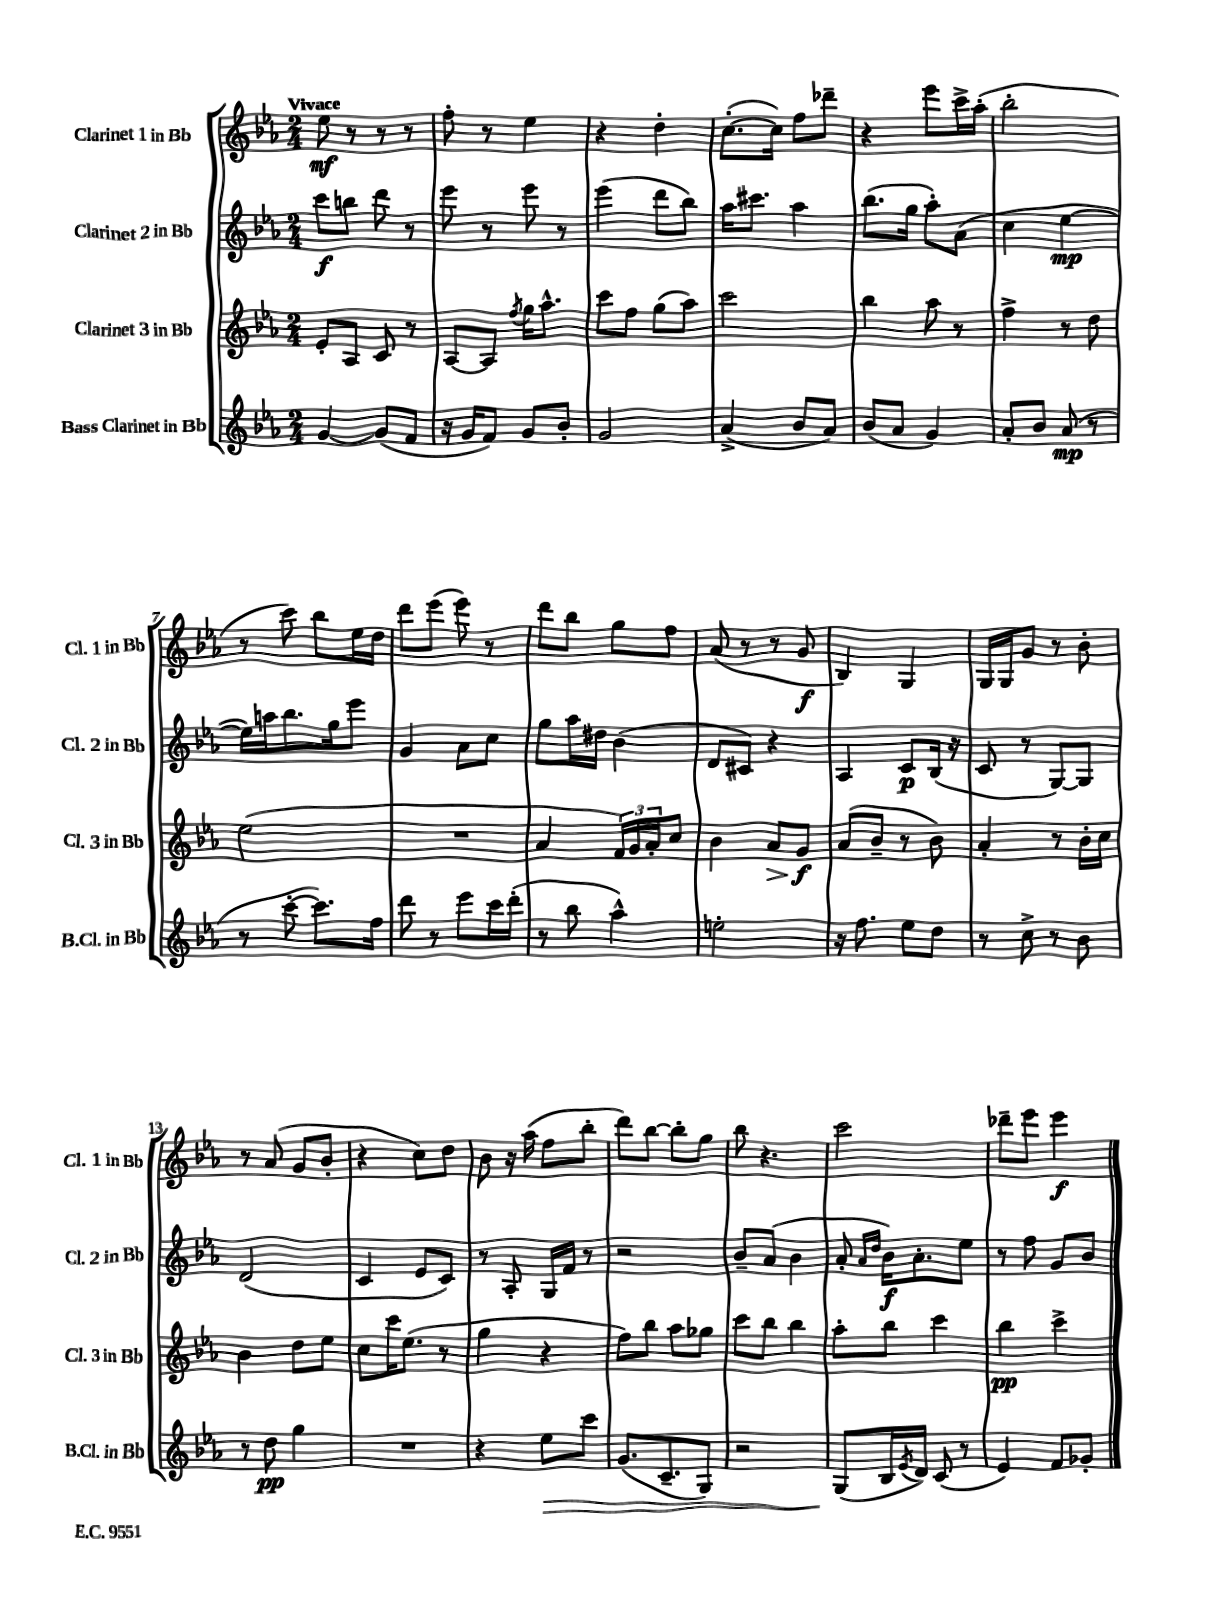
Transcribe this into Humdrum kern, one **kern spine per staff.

**kern	**dynam	**kern	**dynam	**kern	**dynam	**kern	**dynam
*part4	*part4	*part3	*part3	*part2	*part2	*part1	*part1
*staff4	*staff4	*staff3	*staff3	*staff2	*staff2	*staff1	*staff1
*I"Bass Clarinet in Bb	*	*I"Clarinet 3 in Bb	*	*I"Clarinet 2 in Bb	*	*I"Clarinet 1 in Bb	*
*I'B.Cl. in Bb	*	*I'Cl. 3 in Bb	*	*I'Cl. 2 in Bb	*	*I'Cl. 1 in Bb	*
*clefG2	*	*clefG2	*	*clefG2	*	*clefG2	*
*k[b-e-a-]	*	*k[b-e-a-]	*	*k[b-e-a-]	*	*k[b-e-a-]	*
*M2/4	*	*M2/4	*	*M2/4	*	*M2/4	*
=1	=1	=1	=1	=1	=1	=1	=1
!	!	!	!	!	!	!LO:TX:a:B:t=Vivace	!
[4g/	.	8e-'/L	.	8ccc\L	f	8ee-\	mf
.	.	8A-/J	.	8bbn\J	.	8r	.
(8g/L]	.	8c/	.	8ddd\	.	8r	.
8f/J	.	8r	.	8r	.	8r	.
=2	=2	=2	=2	=2	=2	=2	=2
16r	.	[8A-/L	.	8eee-\	.	8ff'\	.
16g/KL	.	.	.	.	.	.	.
8f/J)	.	8A-/J]	.	8r	.	8r	.
.	.	8qff/	.	.	.	.	.
8g/L	.	16gg\KL	.	8eee-\	.	4ee-\	.
.	.	8.aa-^^\J	.	.	.	.	.
8b-'/J	.	.	.	8r	.	.	.
=3	=3	=3	=3	=3	=3	=3	=3
2g/	.	8ccc\L	.	(4eee-\	.	4r	.
.	.	8ff\J	.	.	.	.	.
.	.	(8gg\L	.	8ddd\L	.	4dd'\	.
.	.	8aa-\J)	.	8bb-\J)	.	.	.
=4	=4	=4	=4	=4	=4	=4	=4
(4a-^/	.	2ccc\	.	16aa-\KL	.	([8.cc'\L	.
.	.	.	.	8.ccc#X\J	.	.	.
.	.	.	.	.	.	16cc\Jk])	.
8b-/L	.	.	.	4aa-\	.	8ff\L	.
8a-/J)	.	.	.	.	.	8ddd-X~\J	.
=5	=5	=5	=5	=5	=5	=5	=5
(8b-/L	.	4bb-\	.	(8.bb-\L	.	4r	.
8a-/J	.	.	.	.	.	.	.
.	.	.	.	16gg\Jk	.	.	.
4g/)	.	8aa-\	.	8aa-'\L)	.	8eee-\L	.
.	.	8r	.	(8a-\J	.	16ccc^\L	.
.	.	.	.	.	.	(16aa-'\JJ	.
=6	=6	=6	=6	=6	=6	=6	=6
8a-'/L	.	4ff^\	.	4cc\	.	2bb-'\	.
8b-/J	.	.	.	.	.	.	.
(8a-/	mp	8r	.	[4ee-\	mp	.	.
8r	.	8dd\	.	.	.	.	.
!!LO:LB:g=z
=7	=7	=7	=7	=7	=7	=7	=7
8r	.	(2ee-\	.	16ee-\LL])	.	8r	.
.	.	.	.	16aan\J	.	.	.
[8ccc'\	.	.	.	8.bb-\	.	8ccc\)	.
8.ccc\L])	.	.	.	.	.	8bb-\L	.
.	.	.	.	16gg\k	.	.	.
.	.	.	.	8eee-\J	.	16ee-\L	.
16ff\Jk	.	.	.	.	.	16dd\JJ	.
=8	=8	=8	=8	=8	=8	=8	=8
8ddd\	.	2r	.	4g/	.	8ddd\L	.
8r	.	.	.	.	.	(8eee-\J	.
8eee-\L	.	.	.	8a-\L	.	8eee-\)	.
16ccc\L	.	.	.	8cc\J	.	8r	.
(16ddd'\JJ	.	.	.	.	.	.	.
=9	=9	=9	=9	=9	=9	=9	=9
8r	.	4a-/	.	8gg\L	.	8ddd\L	.
8bb-\	.	.	.	16aa-\L	.	8bb-\J	.
.	.	.	.	16dd#X\JJ	.	.	.
4aa-^^\)	.	24f/LL)	.	(4b-\	.	8gg\L	.
.	.	24g/	.	.	.	.	.
.	.	24a-'/J	.	.	.	.	.
.	.	8cc/J	.	.	.	8ff\J	.
=10	=10	=10	=10	=10	=10	=10	=10
2een'\	.	4b-\	.	8d/L	.	(8a-/	.
.	.	.	.	8c#X/J)	.	8r	.
!	!	!	!LO:HP:b	!	!	!	!
.	.	8a-/L	>	4r	.	8r	.
.	.	8g/J	f	.	.	8g/	f
.	.	.	]	.	.	.	.
=11	=11	=11	=11	=11	=11	=11	=11
16r	.	(8a-/L	.	4A-/	.	4B-/)	.
8.ff\	.	.	.	.	.	.	.
.	.	8b-~/J	.	.	.	.	.
8ee-\L	.	8r	.	8c/L	p	4G/	.
8dd\J	.	8b-\)	.	(16B-/Jk	.	.	.
.	.	.	.	16r	.	.	.
=12	=12	=12	=12	=12	=12	=12	=12
8r	.	4a-'/	.	8c/	.	16G/LL	.
.	.	.	.	.	.	16G/J	.
8cc^\	.	.	.	8r	.	8g/J	.
8r	.	8r	.	[8G/L)	.	8r	.
8b-\	.	16b-'\LL	.	8G/J]	.	8b-'\	.
.	.	16cc\JJ	.	.	.	.	.
!!LO:LB:g=z
=13	=13	=13	=13	=13	=13	=13	=13
8r	.	4b-\	.	(2d/	.	8r	.
8dd\	pp	.	.	.	.	(8a-/	.
4gg\	.	8dd\L	.	.	.	8g/L	.
.	.	8ee-\J	.	.	.	8b-'/J	.
=14	=14	=14	=14	=14	=14	=14	=14
2r	.	8cc\L	.	4c/	.	4r	.
.	.	16ccc\K	.	.	.	.	.
.	.	(8.ee-\J	.	.	.	.	.
.	.	.	.	8e-/L	.	8cc\L)	.
.	.	8r	.	8c/J)	.	8dd\J	.
=15	=15	=15	=15	=15	=15	=15	=15
4r	.	4gg\	.	8r	.	8b-\	.
.	.	.	.	8A-'/	.	16r	.
.	.	.	.	.	.	(16aa-\	.
!	!LO:HP:b	!	!	!	!	!	!
8ee-\L	>	4r	.	16G/LL	.	8ff\L	.
.	.	.	.	16f/JJ	.	.	.
8ccc\J	.	.	.	8r	.	8bb-'\J	.
=16	=16	=16	=16	=16	=16	=16	=16
(8.g/L	.	8ff\L)	.	2r	.	8ddd\L)	.
.	.	8bb-\J	.	.	.	[8bb-\J	.
8.c~/	.	.	.	.	.	.	.
.	.	8aa-\L	.	.	.	8bb-'\L]	.
8G/J)	.	8gg-X\J	.	.	.	8gg\J	.
=17	=17	=17	=17	=17	=17	=17	=17
2r	.	8ccc\L	.	8b-~/L	.	8bb-\	.
.	.	8bb-\J	.	(8a-/J	.	4.r	.
.	.	4bb-\	.	4b-\	.	.	.
=18	=18	=18	=18	=18	=18	=18	=18
(8G/L	.	8aa-'\L	.	8a-'/	.	2ccc\	.
.	.	.	.	16qqa-/LL	.	.	.
.	.	.	.	16qqdd/JJ	.	.	.
16B-/L	]	8bb-\J	.	16b-\KL)	f	.	.
8qe-/	.	.	.	.	.	.	.
16d/JJ)	.	.	.	8.a-'\	.	.	.
(8c/	.	4ccc\	.	.	.	.	.
8r	.	.	.	8ee-\J	.	.	.
=19	=19	=19	=19	=19	=19	=19	=19
4e-/)	.	4bb-\	pp	8r	.	8ddd-X~\L	.
.	.	.	.	8ff\	.	8eee-\J	.
8f/L	.	4ccc^\	.	8g/L	.	4eee-\	f
8g-X'/J	.	.	.	8b-/J	.	.	.
==	==	==	==	==	==	==	==
*-	*-	*-	*-	*-	*-	*-	*-
